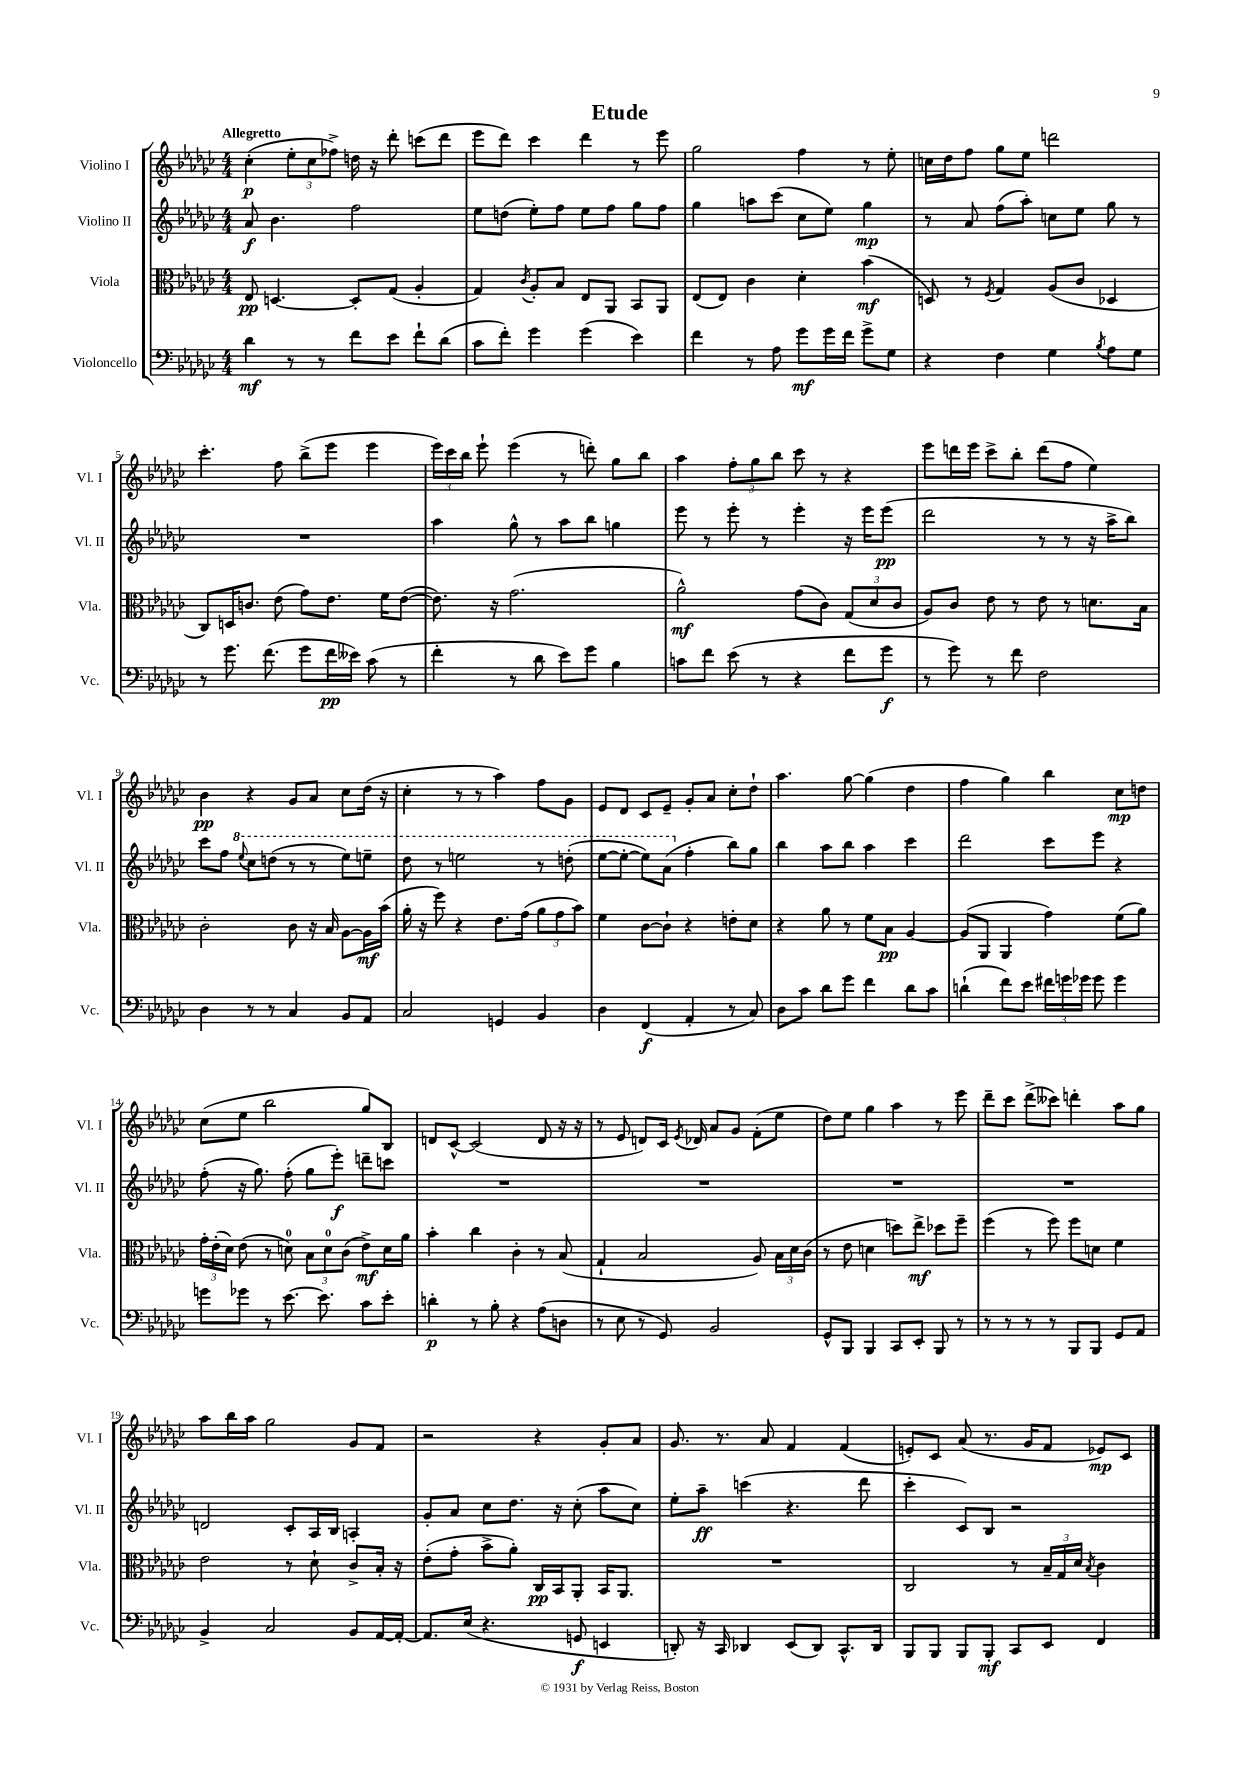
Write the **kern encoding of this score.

**kern	**kern	**kern	**kern
*staff4	*staff3	*staff2	*staff1
*clefF4	*clefC3	*clefG2	*clefG2
*k[b-e-a-d-g-c-]	*k[b-e-a-d-g-c-]	*k[b-e-a-d-g-c-]	*k[b-e-a-d-g-c-]
*M4/4	*M4/4	*M4/4	*M4/4
4d-	8E-	8a-	(4cc-'
.	[4.D	4.b-	.
8r	.	.	12ee-'
.	.	.	12cc-
8r	.	.	.
.	.	.	12ff-^)
8f	8D']	2ff	16dd
.	.	.	16r
8e-	(8G-	.	8ddd-'
8f`	4A-'	.	(8ccc
(8d-	.	.	8ddd-
=	=	=	=
8c-	4G-)	8ee-	8eee-
8f')	.	(8dd	8ddd-)
.	8qc-	.	.
4g-	8A-'	8ee-')	4ccc-
.	8B-	8ff	.
(4g-	8E-	8ee-	4ddd-
.	8AA-	8ff	.
4e-)	8BB-	8gg-	8r
.	8AA-	8ff	8eee-
=	=	=	=
4f	(8E-	4gg-	2gg-
.	8E-)	.	.
8r	4c-	8aa	.
8A-	.	(8ccc-	.
8g-	4d-'	8cc-	4ff
16g-	.	8ee-)	.
16f	.	.	.
8g-^	(4b-	4gg-	8r
8G-	.	.	8ee-'
=	=	=	=
4r	8D)	8r	16cc
.	.	.	16dd-
.	8r	8a-	8ff
.	8qF	.	.
4F	4G-	(8ff	8gg-
.	.	8aa-')	8ee-
4G-	(8A-	8cc	2ddd
.	8c-	8ee-	.
8qB-	.	.	.
8A-	4D-	8gg-	.
8G-	.	8r	.
=	=	=	=
8r	8C-)	1r	4.ccc-'
8.g-	16D	.	.
.	8.c	.	.
(8.f	.	.	.
.	(8e-	.	8ff
8g-	8g-)	.	(8bb-^
16f	8.e-	.	8eee-
16e--)	.	.	.
(8c-	.	.	4eee-
.	16f	.	.
8r	([8e-	.	.
=	=	=	=
4f'	8.e-])	4aa-	24eee-)
.	.	.	24ccc-
.	.	.	24bb-
.	.	.	8eee-`
.	16r	.	.
8r	(2.g-	8gg-^^	(4eee-
8d-	.	8r	.
8e-)	.	8aa-	8r
8g-	.	8bb-	8ddd')
4B-	.	4gg	8gg-
.	.	.	8bb-
=	=	=	=
8c	2a-^^)	8eee-	4aa-
8f	.	8r	.
(8e-	.	8eee-'	12ff'
.	.	.	12gg-
8r	.	8r	.
.	.	.	12bb-
4r	(8g-	4eee-'	8ccc-
.	8c-)	.	8r
8f	(12G-	16r	4r
.	.	16eee-	.
.	12d-	.	.
8g-	.	(8eee-	.
.	12c-	.	.
=	=	=	=
8r	8A-)	2ddd-	8eee-
8g-)	8c-	.	16ddd
.	.	.	16eee-
8r	8e-	.	8ccc-^
8f	8r	.	8bb-'
2F	8e-	8r	(8ddd
.	8r	8r	8ff
.	8.d	16r	4ee-)
.	.	16aa-^	.
.	.	8bb-)	.
.	16B-	.	.
=	=	=	=
4D-	2c-'	8ccc-	4b-
.	.	8ff	.
.	.	8qqeee-	.
8r	.	8ccc-	4r
8r	.	(8ddd	.
4C-	8c-	8r	8g-
.	16r	8r	8a-
.	16B-	.	.
8BB-	[8A-	8eee-)	8cc-
8AA-	16A-]	8eee~	(16dd-
.	(16b-	.	16r
=	=	=	=
2C-	16a-'	8ddd-	4cc-'
.	16r	.	.
.	8ff)	8r	.
.	4r	2eee	8r
.	.	.	8r
4GG	8.e-	.	4aa-)
.	(16g-	.	.
4BB-	12a-	8r	8ff
.	12g-	.	.
.	.	(8ddd'	8g-
.	12b-)	.	.
=	=	=	=
4D-	4f	[8eee-	8e-
.	.	8eee-'_	8d-
(4FF	[8c-	8eee-])	8c-
.	8c-`]	(8aa-	8e-~
4AA-'	4r	4ff'	8g-'
.	.	.	8a-
8r	8e'	8bb-)	8cc-'
8C-)	8d-	8gg-	8dd-`
=	=	=	=
8D-	4r	4bb-	4.aa-
8c-	.	.	.
8d-	8a-	8aa-	.
8g-	8r	8bb-	[8gg-
4f	8f	4aa-	(4gg-]
.	8B-	.	.
8d-	[4A-	4ccc-	4dd-
8c-	.	.	.
=	=	=	=
(4d`	(8A-]	2ddd-	4ff
.	8AA-	.	.
8f)	4AA-	.	4gg-)
8e-	.	.	.
24f#	4g-)	8ccc-	4bb-
24g	.	.	.
24g-	.	.	.
8g-	.	8eee-	.
4g-	(8f	4r	8cc-
.	8a-)	.	8dd
=	=	=	=
8g	24g-'	(8ff'	(8cc-
.	(24e-'	.	.
.	24d-)	.	.
8g-	(8e-	16r	8ee-
.	.	8.gg-)	.
8r	8r	.	2bb-
[8.e-	8d)	(8ff'	.
.	12B-	8gg-	.
8.e-]	.	.	.
.	12d	.	.
.	.	8eee-')	.
.	(12c-	.	.
8c-	8e-^)	8ddd~	8gg-)
8e-'	16d	8ccc	8B-
.	16a-	.	.
=	=	=	=
4d'	4b-'	1r	8d
.	.	.	[8c-^^
8r	4cc-	.	(2c-]
8B-'	.	.	.
4r	4c-'	.	.
(8A-	8r	.	8d
8D	(8B-	.	16r
.	.	.	16r
=	=	=	=
8r	4G-`	1r	8r
8E-	.	.	8e-
8r	2B-	.	8d)
8GG-)	.	.	16c-
.	.	.	8qe-
.	.	.	16d-
2BB-	.	.	8a-
.	.	.	8g-
.	8A-)	.	(8f'
.	24B-	.	8ee-
.	24d-	.	.
.	(24c-	.	.
=	=	=	=
8GG-^^	8r	1r	8dd-)
8BBB-	8e-	.	8ee-
4BBB-	4d	.	4gg-
8CC-	8dd)	.	4aa-
8EE-'	8ee-^	.	.
8BBB-	8dd-	.	8r
8r	8ff~	.	8eee-
=	=	=	=
8r	(4ff	1r	8ddd-~
8r	.	.	8ccc-
8r	8r	.	(8ddd-^
8r	8ff)	.	8ccc--)
8BBB-	8ff	.	4ddd'
8BBB-	8d	.	.
8GG-	4f	.	8aa-
8AA-	.	.	8gg-
=	=	=	=
4BB-^	2e-	2d	8aa-
.	.	.	16bb-
.	.	.	16aa-
2C-	.	.	2gg-
.	8r	8c-'	.
.	8d-`	16A-	.
.	.	16B-	.
8BB-	8c-^	4A'	8g-
[16AA-	16B-'	.	8f
16AA-'_	16r	.	.
=	=	=	=
8.AA-]	(8e-'	8g-'	2r
.	8g-'	8a-	.
(16E-	.	.	.
4.r	8b-^	8cc-	.
.	8a-')	8.dd-	.
.	16C-	.	4r
.	16BB-	16r	.
8GG	8AA-'	(8cc-'	.
4EE	16BB-	8aa-	8g-'
.	8.AA-	.	.
.	.	8cc-)	8a-
=	=	=	=
8DD')	1r	8ee-'	8.g-
16r	.	8aa-~	.
16CC-	.	.	8.r
4DD-	.	(4ccc	.
.	.	.	8a-
(8EE-	.	4.r	4f
8DD-)	.	.	.
8.CC-^^	.	.	(4f
.	.	8ddd-	.
16DD-	.	.	.
=	=	=	=
8BBB-	2C-	4ccc-'	8e')
8BBB-	.	.	8c-
8BBB-	.	8c-)	(8a-
8BBB-'	.	8B-	8.r
8CC-	8r	2r	.
.	.	.	16g-
8EE-	24B-~	.	8f
.	24G-	.	.
.	24d-	.	.
.	8qB-	.	.
4FF	4c-	.	8e-)
.	.	.	8c-
==	==	==	==
*-	*-	*-	*-
